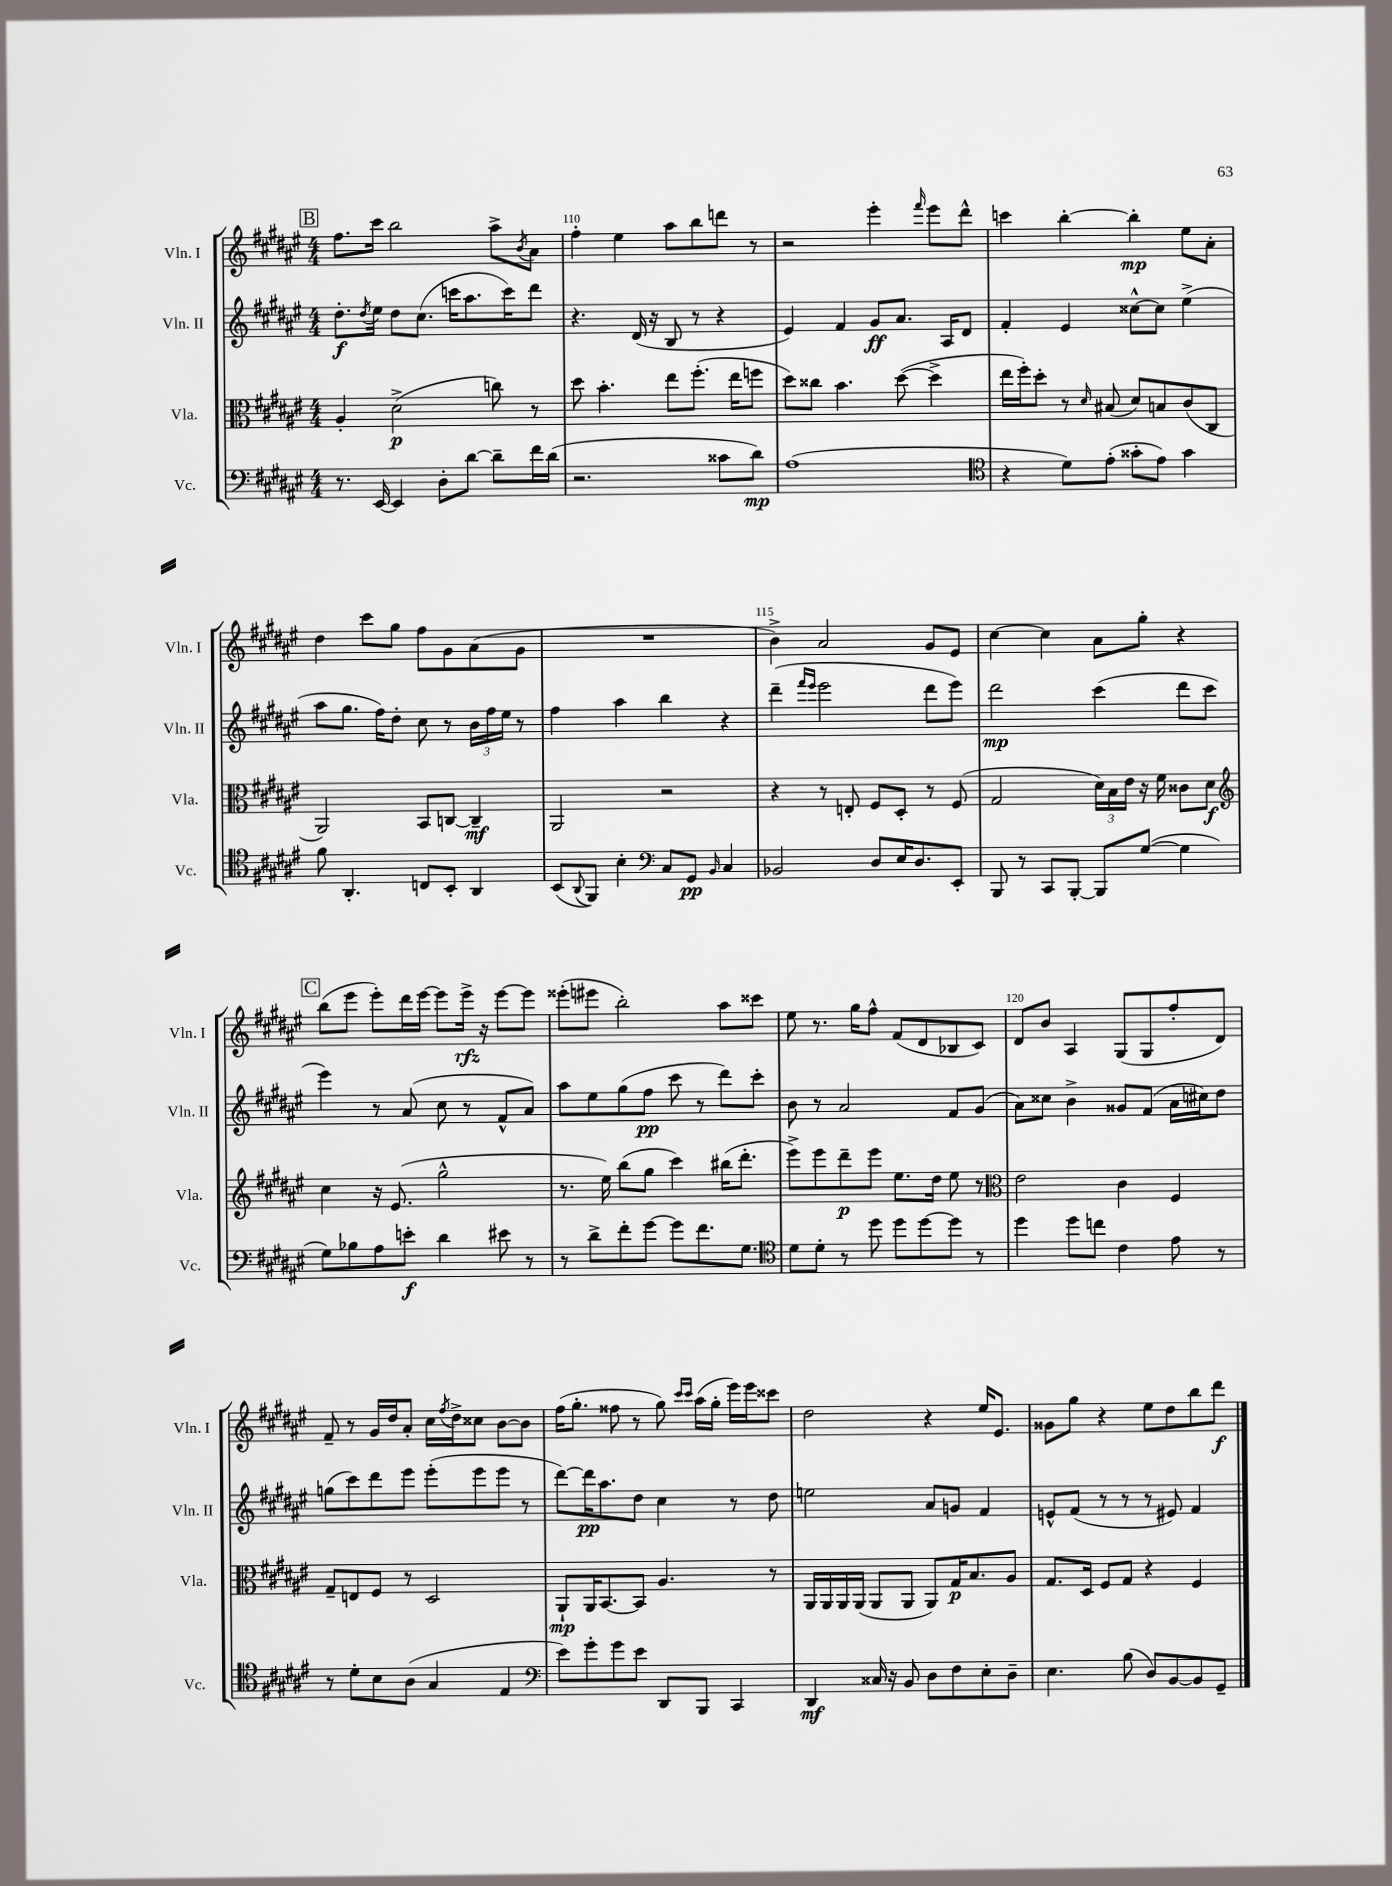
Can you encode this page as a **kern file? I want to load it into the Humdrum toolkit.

**kern	**kern	**kern	**kern
*staff4	*staff3	*staff2	*staff1
*clefF4	*clefC3	*clefG2	*clefG2
*k[f#c#g#d#a#e#]	*k[f#c#g#d#a#e#]	*k[f#c#g#d#a#e#]	*k[f#c#g#d#a#e#]
*M4/4	*M4/4	*M4/4	*M4/4
8.r	4A#'/	8.dd#'\L	8.ff#\L
.	.	8qdd#/	.
[16EE#/	.	16ee#\Jk	16ccc#\Jk
4EE#/]	(2d#^\	8dd#\L	2bb\
.	.	(8.cc#\J	.
8D#'\L	.	.	.
.	.	16ccc\LK	.
[8d#\J	.	8.aa#\	.
8d#~\]L	8cc\)	.	8aa#^\L
.	.	16ccc\K)	.
.	.	.	8qb/
16f#\L	8r	8ddd#\J	8a#\J
(16d#\JJ	.	.	.
=	=	=	=
2.r	8dd#\	4.r	4ff#'\
.	4.b'\	.	.
.	.	.	4ee#\
.	.	(16d#/	.
.	.	16r	.
.	8ee#\L	8B/	8aa#\L
.	(8.ff#'\J	8r	8bb\
8c##\L	.	4r	8ddd\J
.	16ee#\LK	.	.
8d#\J)	8ff\J	.	8r
=	=	=	=
(1A#	8dd#\L)	4e#/)	2r
.	8cc##\J	.	.
.	4.b\	4f#/	.
.	.	8g#/L	4eee#'\
.	([8dd#\	8.a#/J	.
.	.	.	16qqfff#/
.	4dd#^\]	.	8eee#\L
.	.	16A#/LK	.
.	.	8d#/J	8ddd#^^\J
=	=	=	=
*clefC4	*	*	*
4r	16ee#\LL	4f#'/	4ccc\
.	16ff#'\J)	.	.
.	8dd#'\J	.	.
8d#\L)	8r	4e#/	[4bb'\
.	16qqd#/	.	.
(8e#'\J	(8B#/	.	.
8g##'\L	8d#/L)	[8cc##^^\L	4bb'\]
8e#\J)	8B/	8cc##\]J	.
4g##\	(8c#/	(4ee#^\	8ee#\L
.	8C#/J	.	8a#'\J
=	=	=	=
8f#\	2AA#/)	8aa#\L	4dd#\
4.AA#'/	.	8.gg#\J	.
.	.	.	8ccc#\L
.	.	16ff#\LK)	.
.	.	8dd#'\J	8gg#\J
8C/L	8BB/L	8cc#\	8ff#\L
8BB'/J	[8C/J	8r	8g#\
4AA#/	4C~/]	24b\LL	(8a#\
.	.	24ff#\	.
.	.	24ee#\JJ	.
.	.	8r	8g#\J
=	=	=	=
(8BB/L	2AA#/	4ff#\	1r
8qqAA#/	.	.	.
8FF#/J)	.	.	.
4B'\	.	4aa#\	.
*clefF4	*	*	*
8C#/L	2r	4bb\	.
8GG#/J	.	.	.
16qqBB/	.	.	.
4C#/	.	4r	.
=	=	=	=
2BB-/	4r	(4ddd#~\	4b^\)
.	.	16qqfff#/LL	.
.	.	16qqeee#/JJ	.
.	8r	2eee#\	2a#/
.	8E'/	.	.
8D#/L	8F#/L	.	.
16E#/K	8D#'/J	.	.
8.D#/	.	.	.
.	8r	8ddd#\L	8g#/L
8EE#'/J	(8F#/	8eee#\J)	8e#/J
=	=	=	=
8BBB/	2G#/	2ddd#\	[4cc#\
8r	.	.	.
8CC#/L	.	.	4cc#\]
[8BBB'/J	.	.	.
8BBB/]L	24d#\LL)	(4ccc#\	8a#\L
.	24B\	.	.
.	24e#\JJ	.	.
([8G#/J	16r	.	8gg#'\J
.	16f#\	.	.
4G#\]	8c##\L	8ddd#\L	4r
.	8d#\J	8ccc#\J	.
=	=	=	=
*	*clefG2	*	*
8G#\L)	4cc#\	4eee#\)	(8bb\L
8B-\	.	.	8eee#\J
8A#\	16r	8r	8eee#'\L)
.	(8.e#/	.	.
8e'\J	.	(8a#/	16ddd#\L
.	.	.	[16eee#\JJ
4d#\	2gg#^^\	8cc#\	8eee#\]L
.	.	8r	16eee#^\Jk
.	.	.	16r
8e#\	.	8f#^^/L	[8eee#\L
8r	.	8a#/J)	8eee#\]J
=	=	=	=
8r	8.r	8aa#\L	(8eee##'\L
8d#^\L	.	8ee#\	8eee#\J
.	16ee#\)	.	.
8f#'\	(8bb\L	(8gg#\	2bb'\)
[8g#\J	8gg#\J	8ff#\J	.
8g#\]L	4ccc#\)	8ccc#\	.
8.f#\	.	8r	.
.	(16bb#\LK	8ddd#\L)	8aa#\L
8.G#\J	8.ddd#'\J	.	.
.	.	8ccc#'\J	8ccc##\J
=	=	=	=
*clefC4	*	*	*
8d#\L	8eee#^\L)	8b\	8ee#\
8d#'\J	8eee#\	8r	8.r
8r	8ddd#~\	2a#/	.
.	.	.	16gg#\LK
8dd#\	8eee#\J	.	8ff#^^\J
8dd#\L	8.ee#\L	.	(8f#/L
[8dd#\	.	.	8d#/
.	16dd#\Jk	.	.
8dd#\]J	8ee#\	8f#/L	8B-/
8r	8r	(8g#/J	8c#/J)
=	=	=	=
*	*clefC3	*	*
4dd#\	2e#\	8a#\L)	8d#/L
.	.	8cc##\J	8b/J
8dd#\L	.	4b^\	4A#/
8cc\J	.	.	.
4c#\	4c#\	8g##/L	(8G#/L
.	.	(8f#/J	8G#/
8e#\	4F#/	16a#\LL	8ff#'/
.	.	16cc#\J)	.
8r	.	8dd#\J	8d#/J)
=	=	=	=
8r	8G#~/L	(8gg\L	8f#~/
8d#'\L	8E/	8ccc#\)	8r
8B\	8F#/J	8ddd#\	16g#/LL
.	.	.	16dd#/J
(8A#\J	8r	8eee#\J	8a#'/J
4G#/	2D#/	(8eee#'\L	16cc#\LL
.	.	.	8qff#/
.	.	.	16dd#^\J
.	.	8eee#\	8cc##\J
4E#/	.	8eee#\J	[8b\L
.	.	8r	8b\]J
=	=	=	=
*clefF4	*	*	*
8e#\L)	8AA#`/L	[8ddd#\L)	(16ff#\LK
.	.	.	8.gg#'\J
8g#'\	16AA#/K	16ddd#\]K	.
.	[8.BB/	8.aa#\	.
8g#\	.	.	8ff##\
8e#\J	8BB/]J	8dd#\J	8r
8DD#/L	4.A#/	4cc#\	8gg#\)
.	.	.	16qqccc#/LL
.	.	.	16qqccc#/JJ
8BBB/J	.	.	(16aa#\LL
.	.	.	16gg#'\JJ
4CC#/	.	8r	16eee#\LL)
.	.	.	16eee#\J
.	8r	8dd#\	8ccc##\J
=	=	=	=
4DD#/	16AA#/LL	2ee\	2dd#\
.	16AA#/	.	.
.	16AA#/	.	.
.	(16AA#/JJ	.	.
16C##/	8AA#/L	.	.
16r	.	.	.
8BB/	8AA#/J	.	.
8D#\L	8AA#/L)	8a#/L	4r
8F#\	16G#/K	8g/J	.
.	8.B/	.	.
8E#'\	.	4f#/	16ee#/LK
.	.	.	8.e#/J
8D#~\J	8A#/J	.	.
=	=	=	=
4.E#\	8.G#/L	8e^^/L	8g##\L
.	.	(8f#/J	8gg#\J
.	16D#/Jk	.	.
.	8F#/L	8r	4r
(8B\	8G#/J	8r	.
8D#/L)	4r	8r	8ee#\L
[8BB/	.	8e#/)	8dd#\
8BB/]	4F#/	4f#/	8bb\
8GG#~/J	.	.	8ddd#\J
==	==	==	==
*-	*-	*-	*-
